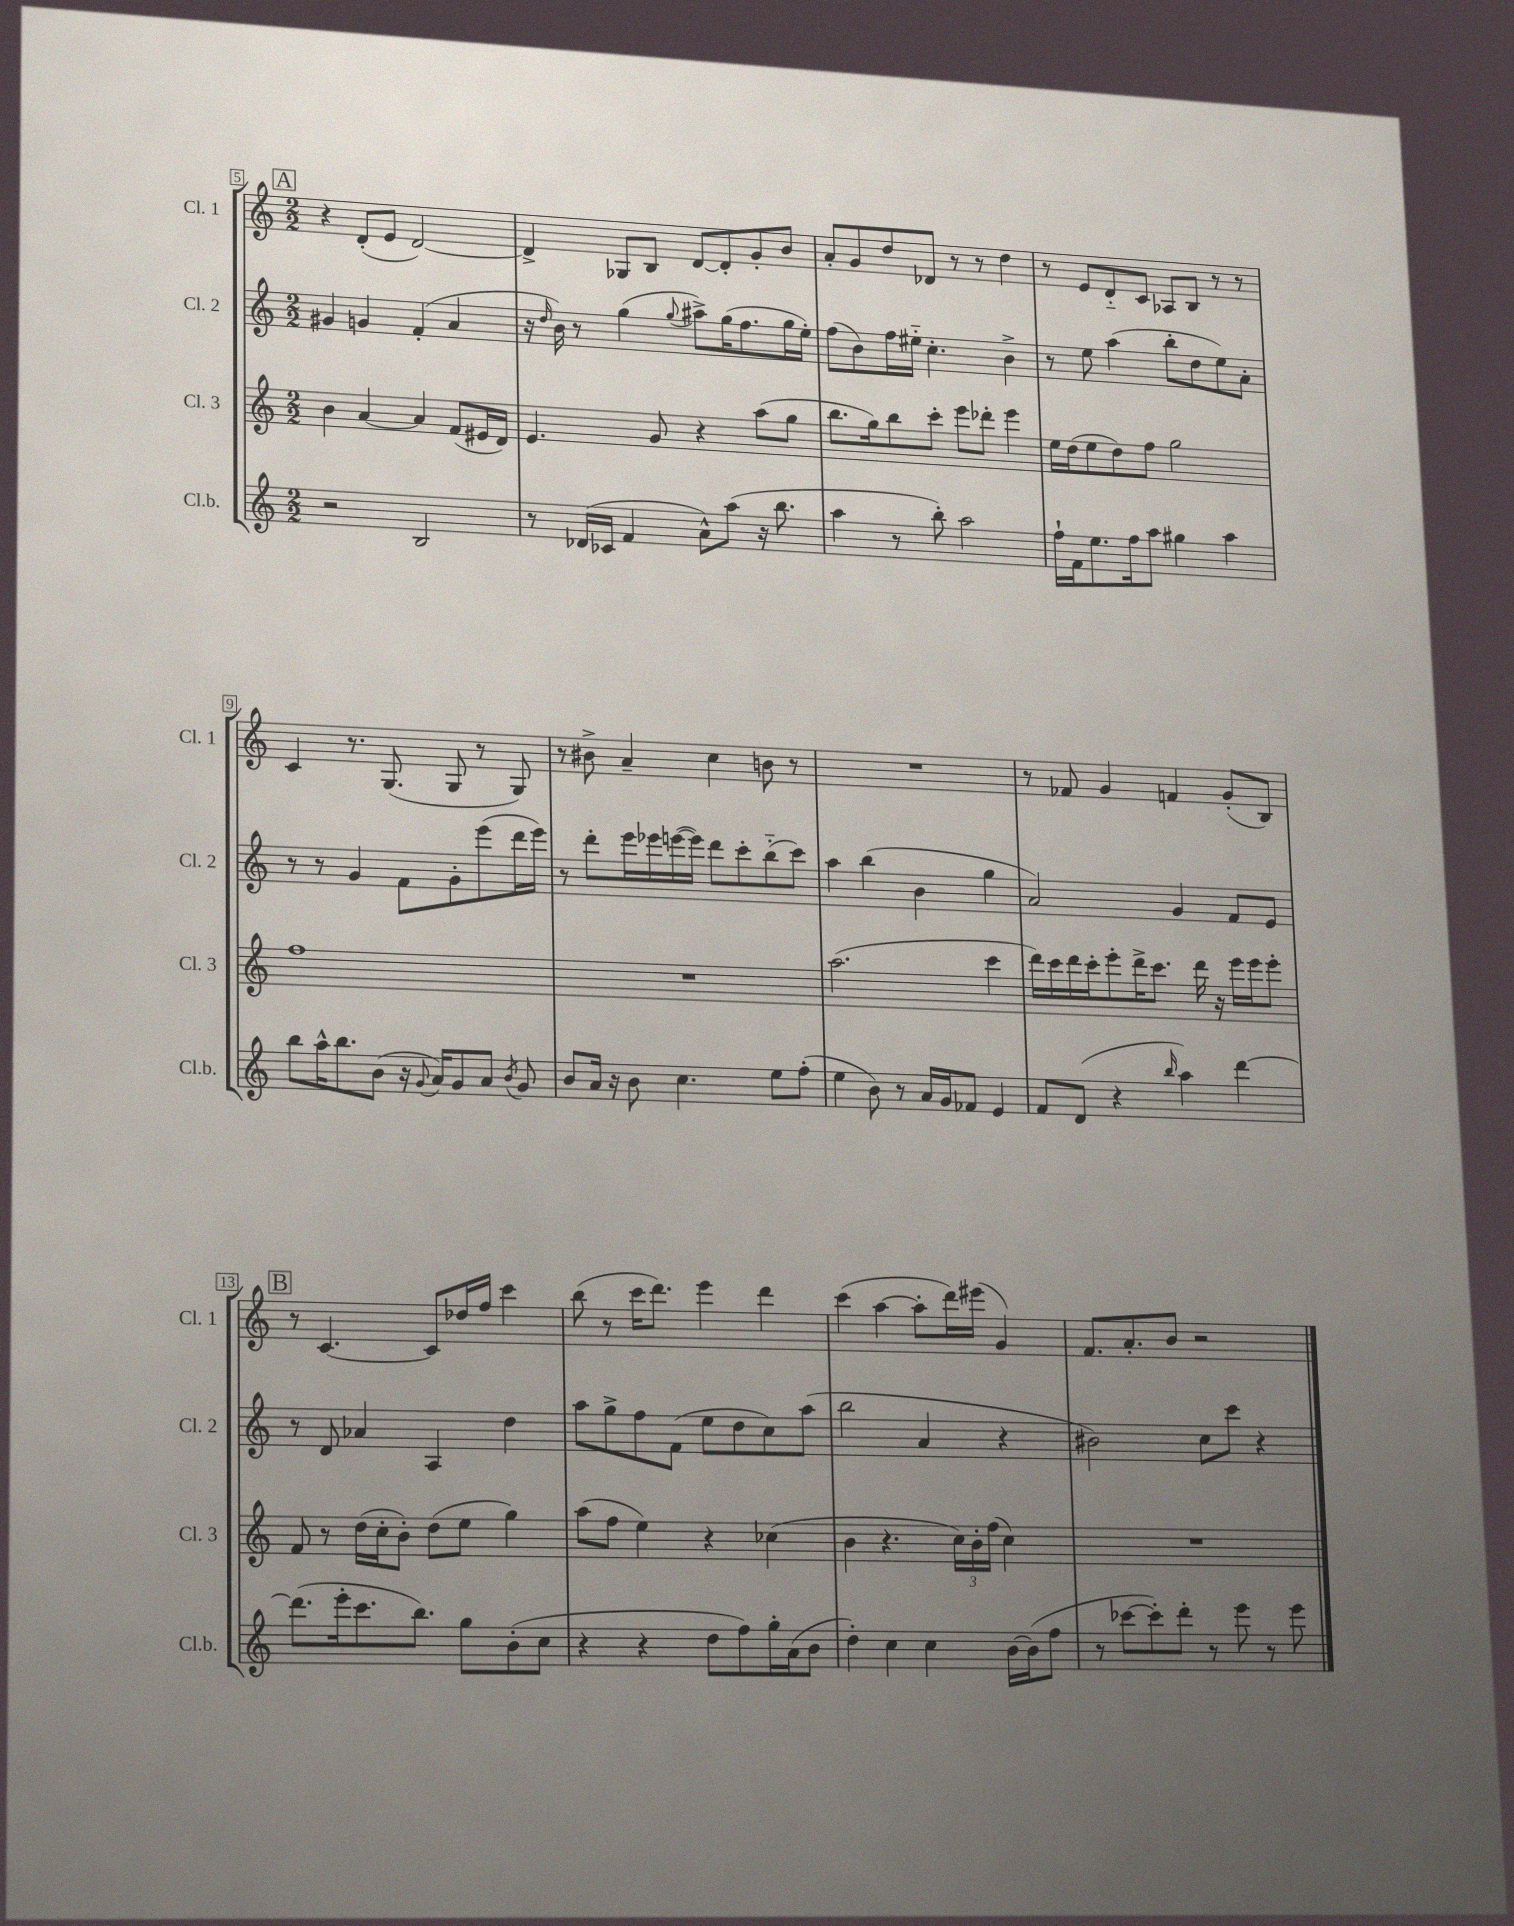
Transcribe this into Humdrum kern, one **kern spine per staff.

**kern	**kern	**kern	**kern
*part4	*part3	*part2	*part1
*staff4	*staff3	*staff2	*staff1
*I"Cl.b.	*I"Cl. 3	*I"Cl. 2	*I"Cl. 1
*I'Cl.b.	*I'Cl. 3	*I'Cl. 2	*I'Cl. 1
*clefG2	*clefG2	*clefG2	*clefG2
*k[]	*k[]	*k[]	*k[]
*M2/2	*M2/2	*M2/2	*M2/2
!!LO:REH:place=s1:t=A
=5	=5	=5	=5
2r	4b\	4g#X/	4r
.	[4a/	4gn/	(8d'/L
.	.	.	8e/J
2B/	4a/]	(4f'/	[2d/)
.	(8f/L	4a/	.
.	16e#X/L	.	.
.	16d/JJ)	.	.
=6	=6	=6	=6
8r	4.e/	16r	4d^/]
.	.	16qqdd/	.
.	.	16b\)	.
(16d-X/LL	.	8r	.
16c-X/JJ	.	.	.
4f/	.	(4gg\	8G-X/L
.	8g/	.	8B/J
.	.	8qqgg/	.
8a^^\L)	4r	8aa#X^\L)	[8d/L
(8aa\J	.	(16gg\K	8d'/]
.	.	8.ff\	.
16r	(8aa\L	.	8g'/
8.bb\	.	.	.
.	8gg\J	16gg\L	8b/J
.	.	16ee'\JJ)	.
=7	=7	=7	=7
4aa\	8.bb\L	(8ff\L	8a'/L
.	.	8b\)	8g/
.	16gg\k)	.	.
8r	8bb\	16ff\L	8dd/
.	.	16ee#X\JJ	.
8bb'\)	8ccc'\J	4.cc'\	8d-X/J
2aa\	8eee\L	.	8r
.	8ddd-X'\J	.	8r
.	4eee\	4b^\	4dd\
=8	=8	=8	=8
16ff`\LL	16ee\LL	8r	8r
16f\J	(16dd\J	.	.
8.ee\	8ee\	8ee\	8e/L
.	8dd\)	(4aa\	8d/
16ff\k	.	.	.
8aa\J	8ff\J	.	8c/J
4gg#X\	2gg\	8bb'\L	8A-X/L
.	.	8dd\	8B/J
4aa\	.	8ee\)	8r
.	.	8a'\J	8r
!!LO:LB:g=z
=9	=9	=9	=9
8bb\L	1ff	8r	4c/
16aa^^\K	.	8r	.
8.bb\	.	.	.
.	.	4g/	8.r
(8b\J	.	.	.
.	.	.	(8.G/
16r	.	8f\L	.
8qqg/	.	.	.
16a/KL)	.	.	.
8g/	.	8g'\	8G/
8a/J	.	(8eee\	8r
8qb/	.	.	.
8g/	.	16ddd\L	8G/)
.	.	16eee\JJ)	.
=10	=10	=10	=10
8b/L	1r	8r	8r
16a/Jk	.	8ddd'\L	8b#X^\
16r	.	.	.
8b\	.	16eee\L	4a~/
.	.	16eee-X\	.
4.cc\	.	([16eeen\	.
.	.	16eee\JJ])	.
.	.	8ddd\L	4cc\
.	.	8ccc'\	.
8ee\L	.	(8bb\	8bn\
(8ff'\J	.	8ccc\J)	8r
=11	=11	=11	=11
4ee\	(2.aa\	4aa\	1r
8b\)	.	(4bb\	.
8r	.	.	.
16a/LL	.	4b\	.
16g/J	.	.	.
8f-X/J	.	.	.
4e/	4ccc\	4gg\	.
=12	=12	=12	=12
8f/L	16ddd\LL)	2a/)	8r
.	16ccc\	.	.
(8d/J	16ddd\	.	8f-X/
.	16ccc'\J	.	.
4r	8eee'\	.	4g/
.	16ddd^\K	.	.
.	8.ccc\J	.	.
16qqbb/	.	.	.
4aa\)	.	4g/	4fn/
.	16ddd\	.	.
.	16r	.	.
[4ddd\	16eee\LL	8f/L	(8g'/L
.	16eee\J	.	.
.	8eee'\J	8e/J	8B/J)
!!LO:LB:g=z
!!LO:REH:place=s1:t=B
=13	=13	=13	=13
(8.ddd\L]	8f/	8r	8r
.	8r	8d/	[4.c/
16eee'\k	.	.	.
8.ccc\	(16dd\LL	4a-X/	.
.	16cc'\J	.	.
.	8b'\J)	.	.
8.bb\J)	.	.	.
.	(8dd\L	4A/	8c/L]
8gg\L	8ee\J	.	16dd-X/L
.	.	.	16ff/JJ
(8b'\	4gg\)	4dd\	4ccc\
8cc\J	.	.	.
=14	=14	=14	=14
4r	(8aa\L	8aa\L	(8bb\
.	8ff\J	8gg^\	8r
4r	4ee\)	8ff\	16ccc\KL
.	.	.	8.ddd\J)
.	.	(8f\J	.
8dd\L	4r	8ee\L	4eee\
8ff\)	.	8dd\	.
16gg'\L	(4cc-X\	8cc\)	4ddd\
(16a\J	.	.	.
8b\J	.	(8aa\J	.
=15	=15	=15	=15
4dd'\)	4b\	2bb\	(4ccc\
4cc\	4.r	.	[4aa\
4cc\	.	4a/	8aa'\L]
.	24cc\LL)	.	16ddd\L)
.	24b'\	.	.
.	.	.	(16eee#X\JJ
.	(24ff\JJ	.	.
[16b\LL	4cc\)	4r	4g/)
(16b\J]	.	.	.
8ff\J	.	.	.
=16	=16	=16	=16
8r	1r	2b#X\)	8.f/L
[8ccc-X\L	.	.	.
.	.	.	8.a'/
8ccc-'\])	.	.	.
8ddd'\J	.	.	8b/J
8r	.	8cc\L	2r
8eee\	.	8ccc\J	.
8r	.	4r	.
8eee\	.	.	.
==	==	==	==
*-	*-	*-	*-
